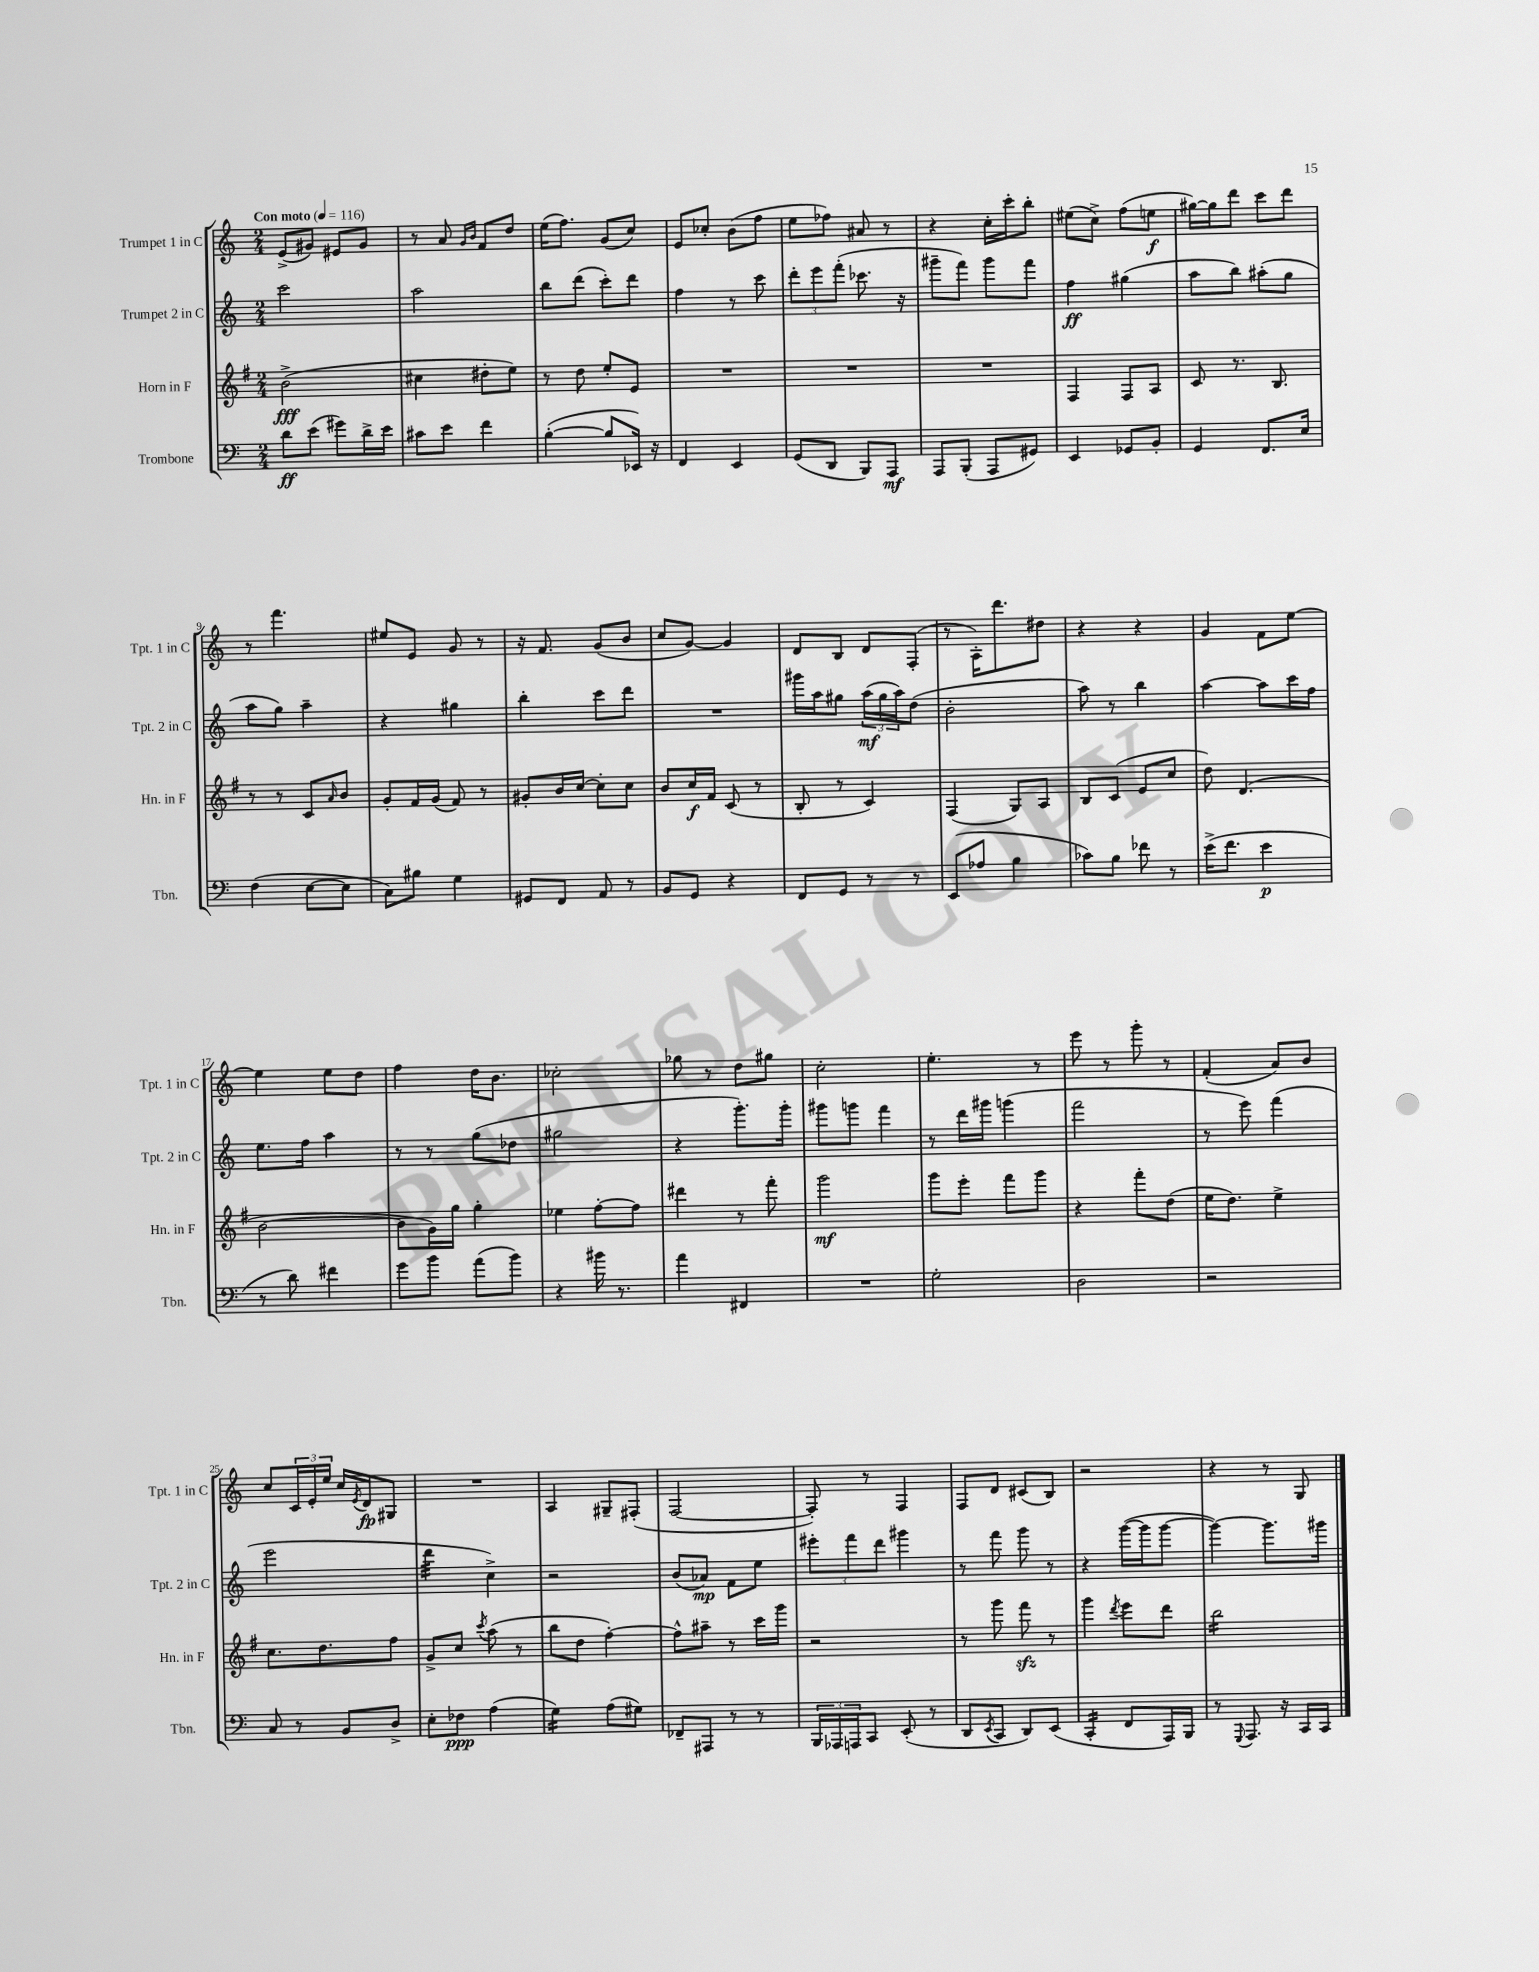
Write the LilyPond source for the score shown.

<<
\new StaffGroup <<
\new Staff = "s0" \with { instrumentName = "Trumpet 1 in C" shortInstrumentName = "Tpt. 1 in C" } {
    \clef treble \key c \major \numericTimeSignature \time 2/4 \tempo "Con moto" 4 = 116
    e'8->( gis'8) eis'8 gis'8 |
    r8 a'8 \grace { g'16 b'16 } f'8 d''8 |
    e''16( f''8.) g'8( c''8) |
    e'8 ces''8-. b'8( f''8 |
    e''8 fes''8) ais'8 r8 |
    r4 c''16-. c'''16-. b''8-. |
    eis''8( c''8->) f''8( e''8\f |
    gis''16~) gis''16 d'''8 c'''8 d'''8 |
    r8 f'''4. |
    eis''8 e'8 g'8 r8 |
    r16 f'8. g'8( b'8 |
    c''8 g'8~) g'4 |
    d'8 b8 d'8 f8-.( |
    r8 a16-.) d'''8. dis''8 |
    r4 r4 |
    g'4 f'8 e''8~ |
    e''4 e''8 d''8 |
    f''4 d''16 b'8. |
    ces''2-. |
    ges''8 r8 d''8 gis''8 |
    c''2-. |
    e''4.-. r8 |
    e'''8 r8 g'''8-. r8 |
    f'4-.( a'8) b'8 |
    c''8 \tuplet 3/2 { c'16 e'16-. e''16 } c''16 \acciaccatura { e'8 } d'16\fp gis8 |
    R2 |
    a4 gis8-- fis8-.( |
    f2~ |
    f8-.) r8 f4 |
    f8 d'8 cis'8( b8) |
    r2 |
    r4 r8 g8 \bar "|." |
}
\new Staff = "s1" \with { instrumentName = "Trumpet 2 in C" shortInstrumentName = "Tpt. 2 in C" } {
    \clef treble \key c \major \numericTimeSignature \time 2/4
    c'''2 |
    a''2 |
    b''8 d'''8( c'''8-.) d'''8 |
    f''4 r8 c'''8 |
    \tuplet 3/2 { d'''8-. e'''8 f'''8-.( } ces'''8. r16 |
    gis'''8-- f'''8) gis'''8 f'''8 |
    f''4\ff gis''4( |
    a''8 b''8) ais''8-.( g''8 |
    a''8 g''8) a''4-- |
    r4 gis''4 |
    b''4-. c'''8 d'''8 |
    R2 |
    gis'''16 a''16 gis''8 \tuplet 3/2 { a''16\mf( gis''16 a''16) } d''8( |
    b'2-. |
    a''8) r8 b''4 |
    a''4~ a''8 c'''16 f''16 |
    e''8. f''16 a''4 |
    r8 r8 g''8( des''8 |
    gis''2 |
    r4 g'''8.-.) g'''16-. |
    gis'''8 g'''8 f'''4 |
    r8 d'''16 gis'''16 g'''4( |
    f'''2 |
    r8 e'''8) f'''4( |
    e'''2 |
    d'''4:32 c''4->) |
    r2 |
    b'8( aes'8\mp) f'8 e''8 |
    \tuplet 3/2 { eis'''8-. f'''8 d'''8 } gis'''4 |
    r8 f'''8 g'''8 r8 |
    r4 g'''16~( g'''16 g'''8~ |
    g'''4~) g'''8. gis'''16 \bar "|." |
}
\new Staff = "s2" \with { instrumentName = "Horn in F" shortInstrumentName = "Hn. in F" } {
    \clef treble \key g \major \numericTimeSignature \time 2/4
    b'2->\fff( |
    cis''4 dis''8-. e''8) |
    r8 d''8 e''8-. e'8 |
    R2 |
    R2 |
    R2 |
    fis4 fis8 a8 |
    c'8 r8. b8. |
    r8 r8 c'8 \grace { a'16 } b'8 |
    g'8-. fis'16 g'16( fis'8) r8 |
    gis'8-. b'16 c''16~ c''8-. c''8 |
    b'8 c''16\f fis'16 c'8( r8 |
    b8-. r8 c'4) |
    fis4( g8) a8 |
    b8 c'8( e'8 c''8 |
    d''8) d'4.( |
    b'2~ |
    b'8 g'16) g''16 g''4-. |
    ees''4 fis''8~-. fis''8 |
    dis'''4 r8 fis'''8-. |
    g'''2\mf |
    g'''8 e'''8-. fis'''8 g'''8 |
    r4 fis'''8-. d''8( |
    e''16 d''8.) e''4-> |
    c''8. d''8. fis''8 |
    g'8-> c''8 \acciaccatura { c'''8 } a''8( r8 |
    b''8 d''8 fis''4~-.) |
    fis''8-^ ais''8-- r8 c'''16 g'''16 |
    r2 |
    r8 g'''8 fis'''8\sfz r8 |
    g'''4 \acciaccatura { d'''8 } e'''8 d'''8 |
    b''2:16 \bar "|." |
}
\new Staff = "s3" \with { instrumentName = "Trombone" shortInstrumentName = "Tbn." } {
    \clef bass \key c \major \numericTimeSignature \time 2/4
    d'8\ff e'8( gis'8) d'16-> e'16 |
    cis'8 e'8 f'4 |
    b4~-.( b8 ees,16) r16 |
    f,4 e,4 |
    g,8( d,8 b,,8) a,,8\mf |
    a,,8 b,,8-.( a,,8 gis,8) |
    e,4 ges,8 b,8-. |
    g,4 f,8. e16 |
    f4( e8~ e8 |
    c8) bis8 g4 |
    gis,8 f,8 a,8 r8 |
    b,8 g,8 r4 |
    f,8 g,8 r8 r8 |
    e,8( aes8 b4 |
    ces'8) b8 fes'8 r8 |
    e'16->( f'8. e'4\p |
    r8 d'8) fis'4 |
    g'8 b'8 a'8( b'8) |
    r4 bis'16 r8. |
    a'4 fis,4 |
    R2 |
    g2-. |
    d2 |
    r2 |
    c8 r8 b,8 d8-> |
    e8-. fes8\ppp a4( |
    g4:16) a8( gis8) |
    fes,8-- ais,,8 r8 r8 |
    \tuplet 3/2 { b,,16 aes,,16 a,,16 } c,8 e,8-.( r8 |
    d,8 \acciaccatura { e,8 } c,8 d,8) e,8( |
    c,4:16-. f,8 a,,16) b,,16 |
    r8 \appoggiatura { g,,8 } a,,8. r16 c,16 c,16 \bar "|." |
}
>>
>>
